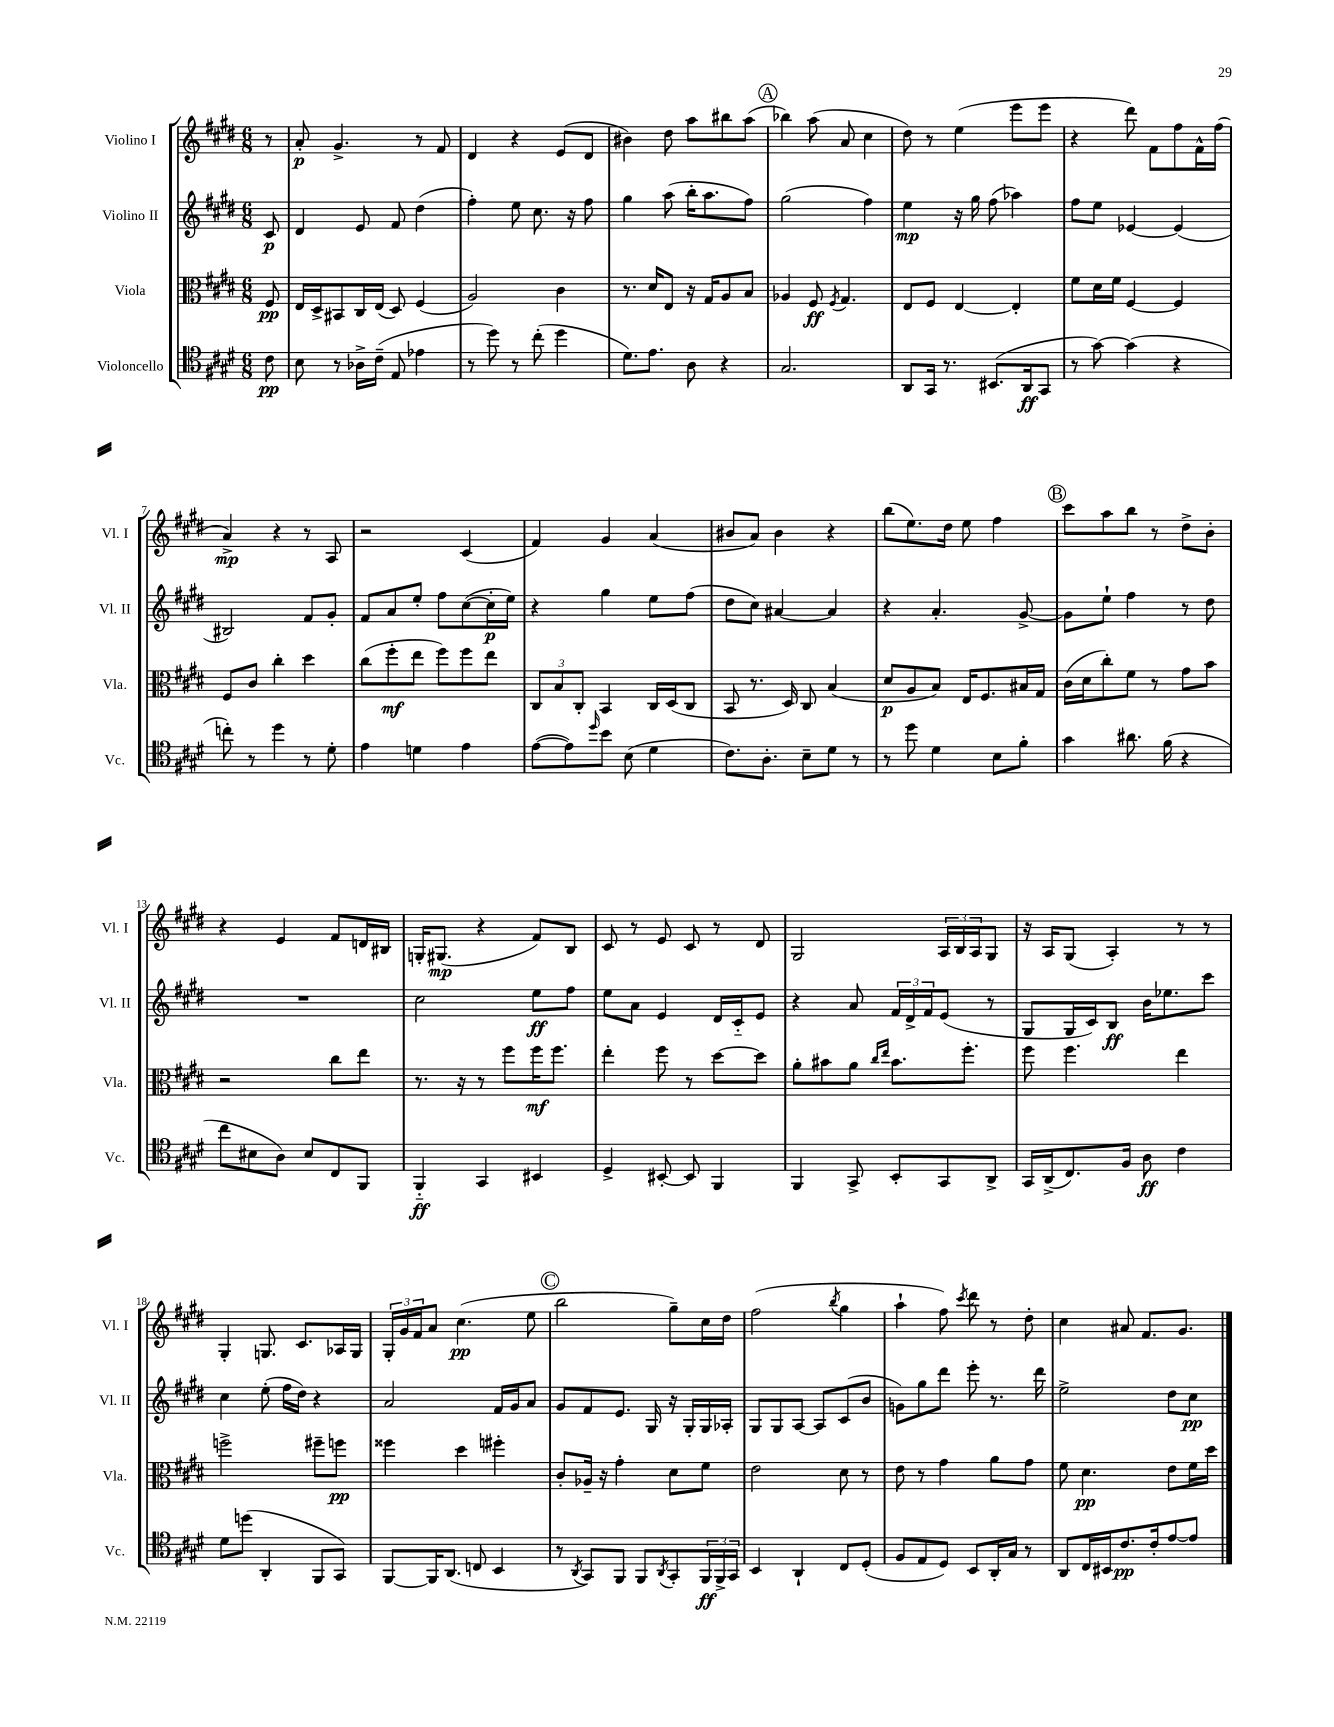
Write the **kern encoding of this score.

**kern	**kern	**kern	**kern
*staff4	*staff3	*staff2	*staff1
*clefC4	*clefC3	*clefG2	*clefG2
*k[f#c#g#d#]	*k[f#c#g#d#]	*k[f#c#g#d#]	*k[f#c#g#d#]
*M6/8	*M6/8	*M6/8	*M6/8
8c#\	8F#/	8c#/	8r
=	=	=	=
8B\	16E/LL	4d#/	8a'/
.	16D#^/J	.	.
8r	8BB#/	.	4.g#^/
16A-^\LL	16C#/L	8e/	.
(16c#~\JJ	(16E/JJ	.	.
8E/	8D#/)	8f#/	.
4e-\	(4F#/	(4dd#\	8r
.	.	.	8f#/
=	=	=	=
8r	2A/)	4ff#'\)	4d#/
8dd#\)	.	.	.
8r	.	8ee\	4r
(8cc#'\	.	8.cc#\	.
4dd#\	4c#\	.	(8e/L
.	.	16r	.
.	.	8ff#\	8d#/J
=	=	=	=
8.d#\L)	8.r	4gg#\	4b#\)
8.e\J	16d#/LK	.	.
.	8E/J	(8aa\	8dd#\
8A\	16r	16bb'\LK	8aa\L
.	16G#/LK	8.aa\	.
4r	8A/	.	8bb#\
.	8B/J	8ff#\J)	(8aa\J
=	=	=	=
2.G#/	4A-/	(2gg#\	4bb-\)
.	8F#/	.	(8aa\
.	8qF#/	.	.
.	4.G#/	.	8a/
.	.	4ff#\)	4cc#\
=	=	=	=
8AA/L	8E/L	4ee\	8dd#\)
16GG#/Jk	8F#/J	.	8r
8.r	.	.	.
.	[4E/	16r	(4ee\
.	.	16gg#\	.
(8.BB#/L	.	(8ff#\	.
.	4E'/]	4aa-\)	8eee\L
16AA/k	.	.	.
8GG#/J	.	.	8eee\J
=	=	=	=
8r	8f#\L	8ff#\L	4r
[8g#\)	16d#\L	8ee\J	.
.	16f#\JJ	.	.
(4g#\]	[4F#/	[4e-/	8ddd#\)
.	.	.	8f#\L
4r	4F#/]	(4e-/]	8ff#\
.	.	.	16f#^^\L
.	.	.	(16ff#\JJ
=	=	=	=
8cc'\)	8F#/L	2B#/)	4a^/)
8r	8c#/J	.	.
4dd#\	4cc#'\	.	4r
8r	4dd#\	8f#/L	8r
8d#'\	.	8g#'/J	8A/
=	=	=	=
4e\	(8cc#\L	8f#/L	2r
.	8ff#'\	8a/	.
4d\	8ee\J	8ee'/J	.
.	8ff#\L)	8ff#\L	.
4e\	8ff#\	([8cc#\	(4c#/
.	8ee\J	16cc#'\]L	.
.	.	16ee\JJ)	.
=	=	=	=
([8e\L	12C#/L	4r	4f#/)
.	12B/	.	.
8e\])	.	.	.
.	12C#'/J	.	.
16qqdd#/	.	.	.
8b\J	4BB/	4gg#\	4g#/
(8B\	.	.	.
4d#\	16C#/LL	8ee\L	(4a/
.	(16D#/J	.	.
.	8C#/J	(8ff#\J	.
=	=	=	=
8.c#\L)	8BB/	8dd#\L	8b#/L
.	8.r	8cc#\J)	8a/J)
8.A'\J	.	.	.
.	.	[4a#/	4b#\
.	16D#/)	.	.
8B~\L	8C#/	.	.
8d#\J	(4B/	4a#/]	4r
8r	.	.	.
=	=	=	=
8r	8d#/L	4r	(8bb\L
8dd#\	8A/	.	8.ee\)
4d#\	8B/J)	4.a'/	.
.	.	.	16dd#\Jk
.	16E/LK	.	8ee\
.	8.F#/	.	.
8B\L	.	.	4ff#\
8f#'\J	16B#/L	[8g#^/	.
.	16G#/JJ	.	.
=	=	=	=
4g#\	(16c#\LL	8g#\]L	8ccc#\L
.	16d#\J	.	.
.	8cc#'\)	8ee`\J	8aa\
8.a#\	8f#\J	4ff#\	8bb\J
.	8r	.	8r
(16f#\	.	.	.
4r	8g#\L	8r	8dd#^\L
.	8b\J	8dd#\	8b'\J
=	=	=	=
8cc#\L	2r	2.r	4r
8B#\	.	.	.
8A\J)	.	.	4e/
8B#/L	.	.	.
8C#/	8cc#\L	.	8f#/L
8FF#/J	8ee\J	.	16d/L
.	.	.	16B#/JJ
=	=	=	=
4FF#'~/	8.r	2cc#\	16G'/LK
.	.	.	(8.G#/J
.	16r	.	.
4GG#/	8r	.	4r
.	8ff#\L	.	.
4BB#/	16ff#\K	8ee\L	8f#/L)
.	8.ff#\J	.	.
.	.	8ff#\J	8B/J
=	=	=	=
4D#^/	4ee'\	8ee\L	8c#/
.	.	8a\J	8r
[8BB#'/	8ff#\	4e/	8e/
8BB#/]	8r	.	8c#/
4FF#/	[8dd#\L	16d#/LL	8r
.	.	16c#'~/J	.
.	8dd#\]J	8e/J	8d#/
=	=	=	=
4FF#/	8a'\L	4r	2G#/
.	8b#\	.	.
8GG#^/	8a\J	8a/	.
.	16qqcc#/LL	.	.
.	16qqee/JJ	.	.
8BB'/L	8.b#\L	24f#/LL	.
.	.	24d#^/	.
.	.	24f#/J	.
8GG#/	.	(8e/J	24A/LL
.	.	.	24B/
.	8.ff#'\J	.	.
.	.	.	24A/J
8AA^/J	.	8r	8G#/J
=	=	=	=
16GG#/LL	8ff#\	8G#/L	16r
(16AA^/J	.	.	16A/LK
8.C#/)	4.ff#\	16G#/L	(8G#/J
.	.	16c#/J)	.
.	.	8B/J	4A'/)
16F#/Jk	.	.	.
8A\	.	16b\LK	.
.	.	8.ee-\	.
4c#\	4ee\	.	8r
.	.	8ccc#\J	8r
=	=	=	=
8d#\L	2ff^\	4cc#\	4G#'/
(8dd\J	.	.	.
4AA'/	.	(8ee'\	8.G/
.	.	16ff#\LL	.
.	.	16dd#\JJ)	8.c#/L
8FF#/L	8ff#~\L	4r	.
8GG#/J)	8ff\J	.	16A-/L
.	.	.	16G/JJ
=	=	=	=
[8FF#/L	4ff##\	2a/	24G#'/LL
.	.	.	24g#/
.	.	.	24f#/J
16FF#/]K	.	.	8a/J
(8.AA/J	.	.	.
.	4dd#\	.	(4.cc#\
8C/	.	.	.
4BB/	4ff#'\	16f#/LL	.
.	.	16g#/J	.
.	.	8a/J	8ee\
=	=	=	=
8r	8c#'/L	8g#/L	2bb\
8qAA/	.	.	.
8GG#/L)	16A-~/Jk	8f#/	.
.	16r	.	.
8FF#/J	4g#'\	8.e/J	.
8FF#/L	.	.	.
.	.	16G#/	.
8qAA/	.	.	.
8GG#'/	8d#\L	16r	8gg#~\L)
.	.	16G#'/LL	.
24FF#/L	8f#\J	16G#/	16cc#\L
24FF#^/	.	.	.
.	.	16A-'/JJ	16dd#\JJ
24GG#/JJ	.	.	.
=	=	=	=
4BB/	2e\	8G#/L	(2ff#\
.	.	8G#/	.
4AA`/	.	[8A/J	.
.	.	8A/]L	.
.	.	.	8qbb/
8C#/L	8d#\	(8c#/	4gg#\
(8D#'/J	8r	8b/J	.
=	=	=	=
8F#/L	8e\	8g\L)	4aa`\
8E/	8r	8gg#\	.
8D#/J)	4g#\	8ddd#\J	8ff#\)
.	.	.	8qccc#/
8BB/L	.	8eee'\	8ddd#\
16AA'/L	8a\L	8.r	8r
16G#/JJ	.	.	.
8r	8g#\J	.	8dd#'\
.	.	16ddd#\	.
=	=	=	=
8AA/L	8f#\	2ee^\	4cc#\
16C#/L	4.d#\	.	.
16BB#/J	.	.	.
8.c#/	.	.	8a#/
.	.	.	8.f#/L
16c#'/k	.	.	.
[8e/	8e\L	8dd#\L	.
.	.	.	8.g#/J
8e/]J	16f#\L	8cc#\J	.
.	16dd#\JJ	.	.
==	==	==	==
*-	*-	*-	*-
